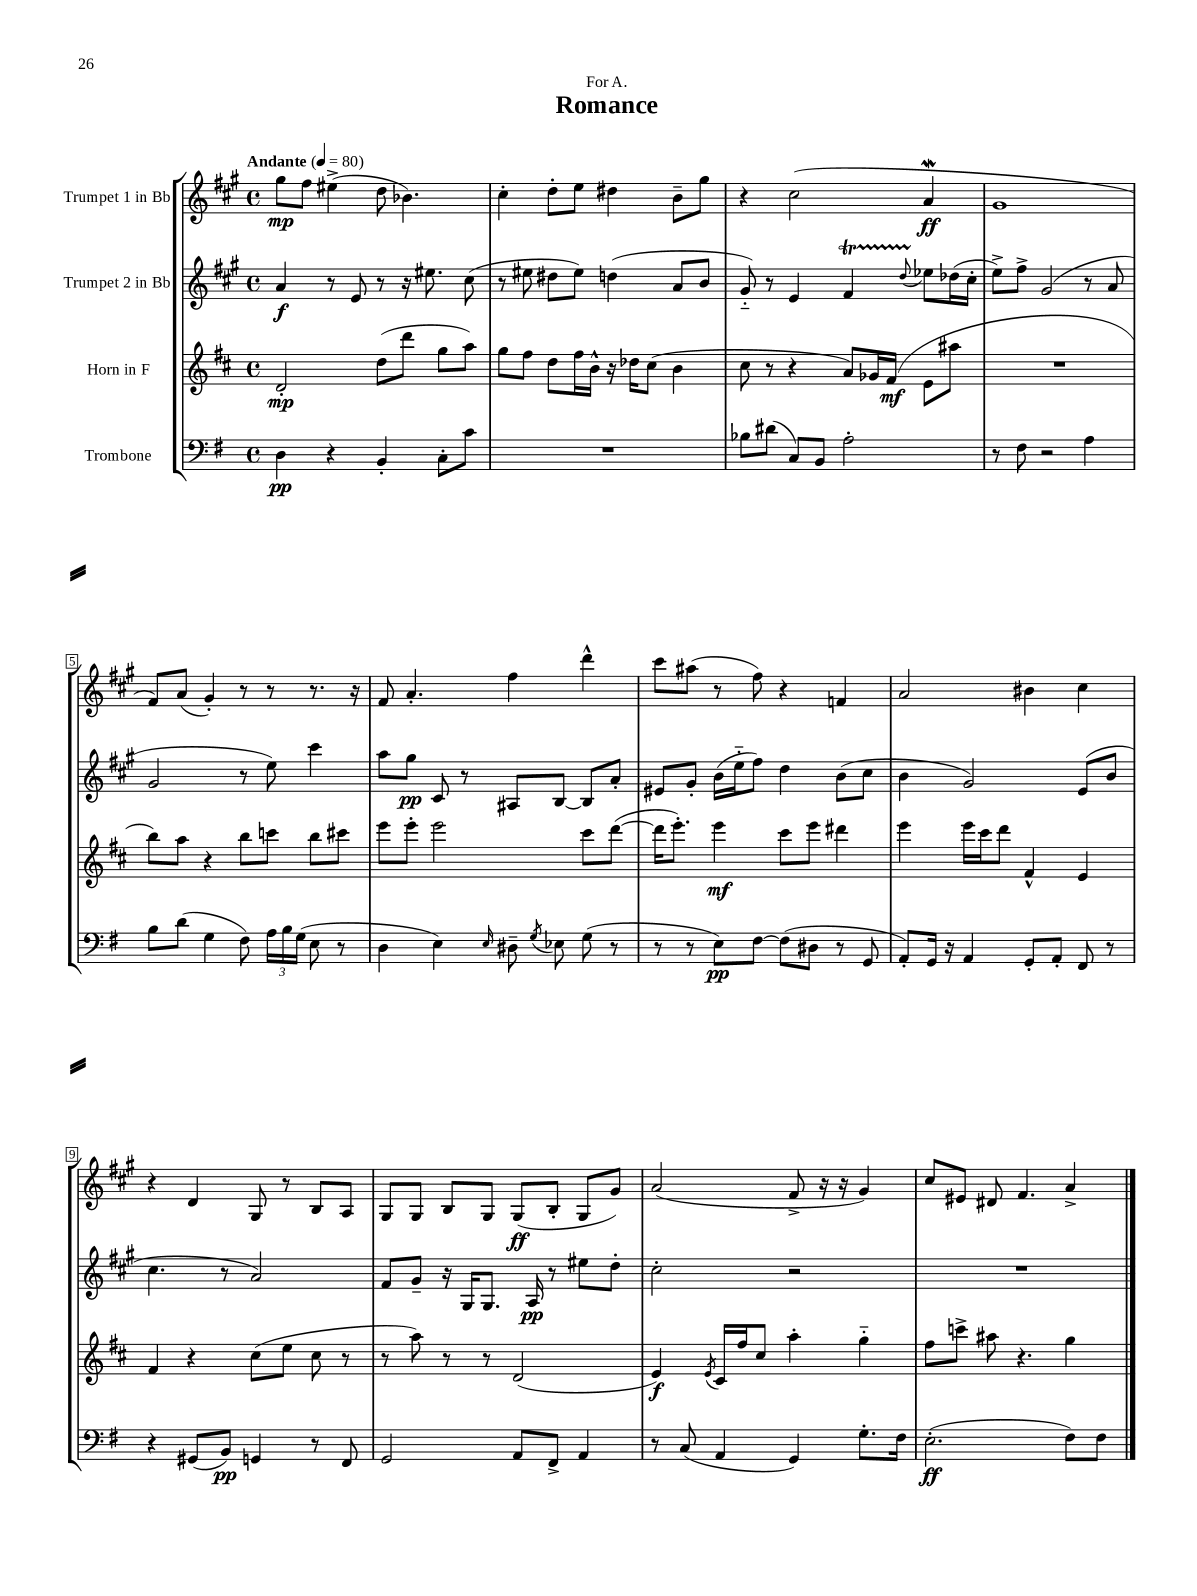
\header { title = "Romance" dedication = "For A." }
<<
\new StaffGroup <<
\new Staff = "s0" \with { instrumentName = "Trumpet 1 in Bb" } {
    \clef treble \key a \major \defaultTimeSignature \time 4/4 \tempo "Andante" 4 = 80
    \autoBeamOff gis''8[\mp fis''8] eis''4->( d''8 bes'4.) |
    cis''4-. d''8[-. e''8] dis''4 b'8[-- gis''8] |
    r4 cis''2( a'4\mordent\ff |
    gis'1 |
    fis'8[) a'8]( gis'4-.) r8 r8 r8. r16 |
    fis'8 a'4.-. fis''4 d'''4-^ |
    cis'''8[ ais''8]( r8 fis''8) r4 f'4 |
    a'2 bis'4 cis''4 |
    r4 d'4 gis8 r8 b8[ a8] |
    gis8[ gis8] b8[ gis8] gis8[\ff( b8]-. gis8[ gis'8]) |
    a'2( fis'8-> r16 r16 gis'4) |
    cis''8[ eis'8] dis'8 fis'4. a'4-> \bar "|." |
}
\new Staff = "s1" \with { instrumentName = "Trumpet 2 in Bb" } {
    \clef treble \key a \major \defaultTimeSignature \time 4/4
    \autoBeamOff a'4\f r8 e'8 r8 r16 eis''8. cis''8( |
    r8 eis''8 dis''8[ eis''8]) d''4( a'8[ b'8] |
    gis'8-_) r8 e'4 fis'4\startTrillSpan \appoggiatura { d''8 } ees''8[\stopTrillSpan des''16( cis''16]-. |
    e''8[->) fis''8]-> gis'2( r8 a'8 |
    gis'2 r8 e''8) cis'''4 |
    a''8[ gis''8]\pp cis'8 r8 ais8[ b8]~ b8[ a'8]-. |
    eis'8[ gis'8]-. b'16[( e''16-_ fis''8]) d''4 b'8[( cis''8] |
    b'4 gis'2) e'8[( b'8] |
    cis''4. r8 a'2) |
    fis'8[ gis'8]-- r16 gis16[ gis8.] a16\pp r8 eis''8[ d''8]-. |
    cis''2-. r2 |
    R1 \bar "|." |
}
\new Staff = "s2" \with { instrumentName = "Horn in F" } {
    \clef treble \key d \major \defaultTimeSignature \time 4/4
    \autoBeamOff d'2-.\mp d''8[( d'''8] g''8[ a''8]) |
    g''8[ fis''8] d''8[ fis''16 b'16]-^ r16 des''16[ cis''8]( b'4 |
    cis''8 r8 r4 a'8[) ges'16 fis'16]\mf( e'8[ ais''8] |
    R1 |
    b''8[) a''8] r4 b''8[ c'''8] b''8[ cis'''8] |
    e'''8[ e'''8]-. e'''2 cis'''8[ d'''8]~( |
    d'''16[ e'''8.]-.) e'''4\mf cis'''8[ e'''8] dis'''4 |
    e'''4 e'''16[ cis'''16 d'''8] fis'4-^ e'4 |
    fis'4 r4 cis''8[( e''8] cis''8 r8 |
    r8 a''8) r8 r8 d'2( |
    e'4\f) \acciaccatura { e'8 } cis'16[ fis''16 cis''8] a''4-. g''4-_ |
    fis''8[ c'''8]-> ais''8 r4. g''4 \bar "|." |
}
\new Staff = "s3" \with { instrumentName = "Trombone" } {
    \clef bass \key g \major \defaultTimeSignature \time 4/4
    \autoBeamOff d4\pp r4 b,4-. c8[-. c'8] |
    R1 |
    bes8[ dis'8]( c8[) b,8] a2-. |
    r8 fis8 r2 a4 |
    b8[ d'8]( g4 fis8) \tuplet 3/2 { a16[ b16 g16]( } e8 r8 |
    d4 e4) \grace { e16 } dis8-- \acciaccatura { g8 } ees8 g8( r8 |
    r8 r8 e8[\pp) fis8]~ fis8[( dis8] r8 g,8 |
    a,8[-.) g,16] r16 a,4 g,8[-. a,8]-. fis,8 r8 |
    r4 gis,8[( b,8]\pp) g,4 r8 fis,8 |
    g,2 a,8[ fis,8]-> a,4 |
    r8 c8( a,4 g,4) g8.[-. fis16] |
    e2.-.\ff( fis8[) fis8] \bar "|." |
}
>>
>>
\layout { \context { \Score \override BarNumber.stencil = #(make-stencil-boxer 0.1 0.3 ly:text-interface::print) } }
